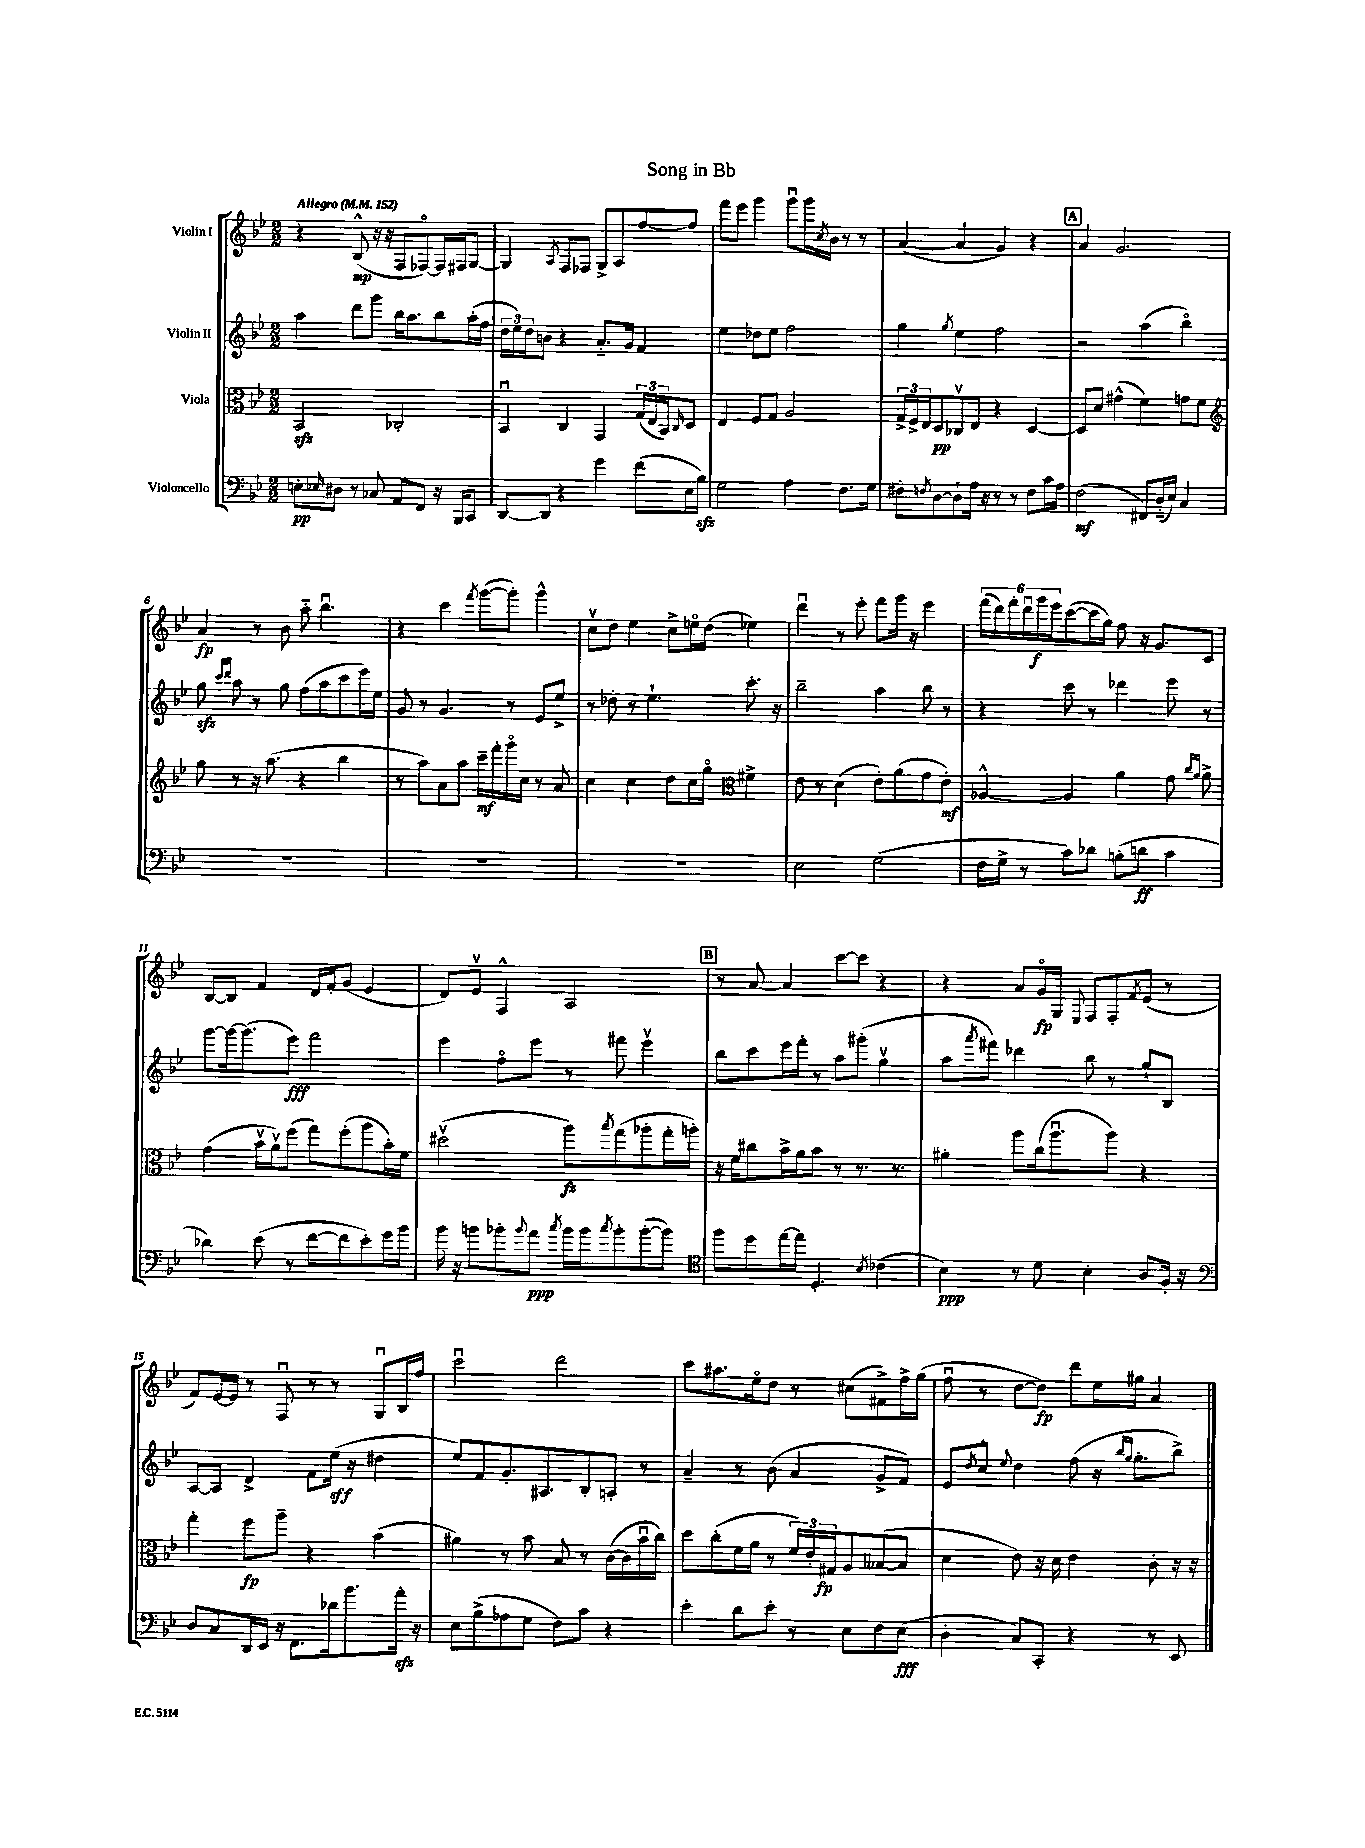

**kern	**kern	**kern	**kern
*staff4	*staff3	*staff2	*staff1
*clefF4	*clefC3	*clefG2	*clefG2
*k[b-e-]	*k[b-e-]	*k[b-e-]	*k[b-e-]
*M2/2	*M2/2	*M2/2	*M2/2
*MM152	*MM152	*MM152	*MM152
8E'	2BB-	4aa	4r
16qqE-	.	.	.
8D#	.	.	.
8r	.	8ddd	(8B-^^
8C-	.	8ggg	16r
.	.	.	16r
8AA	2C-'	16bb-	8F
.	.	8.aa	.
8FF	.	.	[8F-o)
16r	.	8bb-	16F-]
16BBB-	.	.	16F#
8CC	.	(16aa'	[8G
.	.	16ff	.
=	=	=	=
[8DD	4BB-u	24dd	4G]
.	.	24ee-)	.
.	.	24dd	.
8DD]	.	8b	.
.	.	.	8qA
4r	4C	4r	8F
.	.	.	8F-
4g	4GG	8.a'~	8G^
.	.	.	8A
.	.	16g	.
(8f	(24G	4f	[8ff
.	24E-	.	.
.	24BB-)	.	.
.	16qqC	.	.
16E-	8D	.	8ff]
16B-)	.	.	.
=	=	=	=
2G	4E-	4ee-	8fff
.	.	.	8eee-
.	8F	8dd-	4ggg
.	8G	8ee-	.
4A	2A	2ff	8gggu
.	.	.	16ggg
.	.	.	8qcc
.	.	.	16b-
8.F	.	.	8r
.	.	.	8r
16G	.	.	.
=	=	=	=
8F#'	24G^	4gg	([4a
.	24F^	.	.
.	24E-	.	.
8qF	.	.	.
[8D	8D	.	.
.	.	8qgg	.
8D`]	8C-v	4ee-	4a]
16A	8E-	.	.
16r	.	.	.
8r	4r	2ff	4g)
8r	.	.	.
8F	[4D	.	4r
16c	.	.	.
16A	.	.	.
=	=	=	=
(2F	8D]	2r	4a
.	8d	.	.
.	(4g#^^	.	2.g
8FF#)	4f)	(4aa	.
(16D'~	.	.	.
16E-)	.	.	.
4C	8g	4bb-o)	.
.	8f	.	.
=	=	=	=
*	*clefG2	*	*
1r	8gg	8gg	4a
.	.	16qqccc	.
.	.	16qqddd	.
.	8r	8aa	.
.	16r	8r	8r
.	(8.aa	.	.
.	.	8gg	8b-
.	4r	(8ff	8aa'~
.	.	8aa	4.bb-u
.	4bb-	8ccc	.
.	.	16eee-)	.
.	.	16ee-	.
=	=	=	=
1r	8r	8g	4r
.	8aa)	8r	.
.	8a	4.g	4ccc
.	8aa	.	.
.	.	.	8qfff
.	16ccc~	.	([8ggg
.	16fff'	.	.
.	16gggo	8r	8ggg'])
.	16cc	.	.
.	8r	8e-	4ggg^^
.	8a	8ee-^	.
=	=	=	=
1r	4cc	8r	8ccv
.	.	8dd-'	8dd
.	4cc	8r	4ee-
.	.	4.ee-`	.
.	8dd	.	8cc^
.	16cc	.	16eeo
.	16ggo	.	(16dd
*	*clefC3	*	*
.	4f#^	8.ccc'	4ee-)
.	.	16r	.
=	=	=	=
2E-	8e-	2bb-~	4dddu
.	8r	.	.
.	(4d	.	8r
.	.	.	8eee-'
(2G	8e-')	4aa	8fff
.	(8a	.	16ggg
.	.	.	16r
.	8g	8bb-	4eee-
.	8e-')	8r	.
=	=	=	=
16F	[4A-^^	4r	(24fff
.	.	.	24ddd)
16G^	.	.	.
.	.	.	24fff'
8r	.	.	24dddu
.	.	.	24ggg
.	.	.	24eee-
8c)	4A-]	8ccc	([8ccc
8d-	.	8r	16ccc]
.	.	.	16gg)
(8B'	4a	4ddd-	8ff
8d	.	.	16r
.	.	.	8.g
4c	8g	8eee-	.
.	16qqcc	.	.
.	16qqa	.	.
.	8a^	8r	8c
=	=	=	=
4d-)	(4g	[8ggg	[8B-
.	.	16ggg_	8B-]
.	.	(8.ggg]	.
(8e-	16b-v	.	4f
.	16av)	.	.
8r	(8ff	8eee-)	.
[8f	8gg)	2fff	16d
.	.	.	16f'
8f]	(8ff'	.	(8g
8e-')	8aa	.	4e-
16g	16b-')	.	.
16b-	16f	.	.
=	=	=	=
16b-	(2dd#v	4eee-	8d)
16r	.	.	.
8b	.	.	8e-v
8b-'	.	8ffo	4F^^
8qqb-	.	.	.
8a	.	8eee-	.
8qcc	.	.	.
16b-	8aa)	8r	2A
16b-	.	.	.
8qcc	8qbb-	.	.
8b-'	(8gg	8fff#	.
([8b-'	8aa-'	4eee-v	.
8b-])	16gg'	.	.
.	16aa')	.	.
=	=	=	=
*clefC4	*	*	*
8ff	16r	8bb-	8r
.	16f	.	.
8dd	8cc#	8ccc	[8a
[16ee-	16b-^	16eee-	4a]
16ee-]	16a	16fff'	.
4.D'	8b-	8r	.
.	8r	8aa	[8ccc
.	8.r	(8ggg#'	8ccc]
8qB-	.	.	.
(4c-	.	4ggv	4r
.	8.r	.	.
=	=	=	=
4B-)	4a#'	8aa	4r
.	.	8qaaa	.
.	.	8fff#)	.
8r	8aa	4ddd-	8a
8d	(16cc	.	16go
.	8.aau	.	16G
.	.	.	8qqE-
4B-'	.	8bb-	8F
.	8aa)	8r	8F'
.	.	.	8qf
8A	4r	8gg`	(8e-
16F'	.	8B-	8r
16r	.	.	.
=	=	=	=
*clefF4	*	*	*
8D	4gg'	[8A	8f)
8C	.	8A]	[16e-
.	.	.	16e-]
16DD	8ff	4d^	8r
16EE-	.	.	.
16r	8aa~	.	8Fu
8.FF	.	.	.
.	4r	8f	8r
16d-	.	(16ee-	8r
8.b-	.	16r	.
.	(4b-	4dd#	8Gu
16a'	.	.	16B-
16r	.	.	16ff
=	=	=	=
8E-	4a#)	8ee-)	2cccu
(8B-^	.	8f	.
8A-	8r	8.g'	.
8G	8b-	.	.
.	.	8.A#	.
8F)	8B-	.	2ddd
8c	8r	8B-'	.
4r	([16c	8A'	.
.	16c]	.	.
.	16b-u	8r	.
.	16cc)	.	.
=	=	=	=
4e-'	8dd	4a~	8ccc
.	(8cc'	.	8.aa#
8d	16f	8r	.
.	16a	.	16ee-o
8e-'	8r	(8b-	8dd
8r	24f)	4a	8r
.	24e-'	.	.
.	24G#	.	.
8E-	8A	.	(8cc#
8F	([8B--	8g^	8f#^)
(8E-	8B--]	8f)	16ff^
.	.	.	(16gg
=	=	=	=
4D'	4d	8e-	8ffu
.	.	8qdd	.
.	.	8cc^^	8r
.	.	8qqee-	.
8C)	8e-)	4dd	[8dd
8CC'	16r	.	8dd])
.	16d	.	.
4r	4e-	(8ff	8ddd
.	.	16r	16ee-
.	.	16qqbb-	.
.	.	16qqgg	.
.	.	8.gg'	16gg#
8r	8c'	.	4a
8EE-	16r	8bb-^)	.
.	16r	.	.
==	==	==	==
*-	*-	*-	*-
